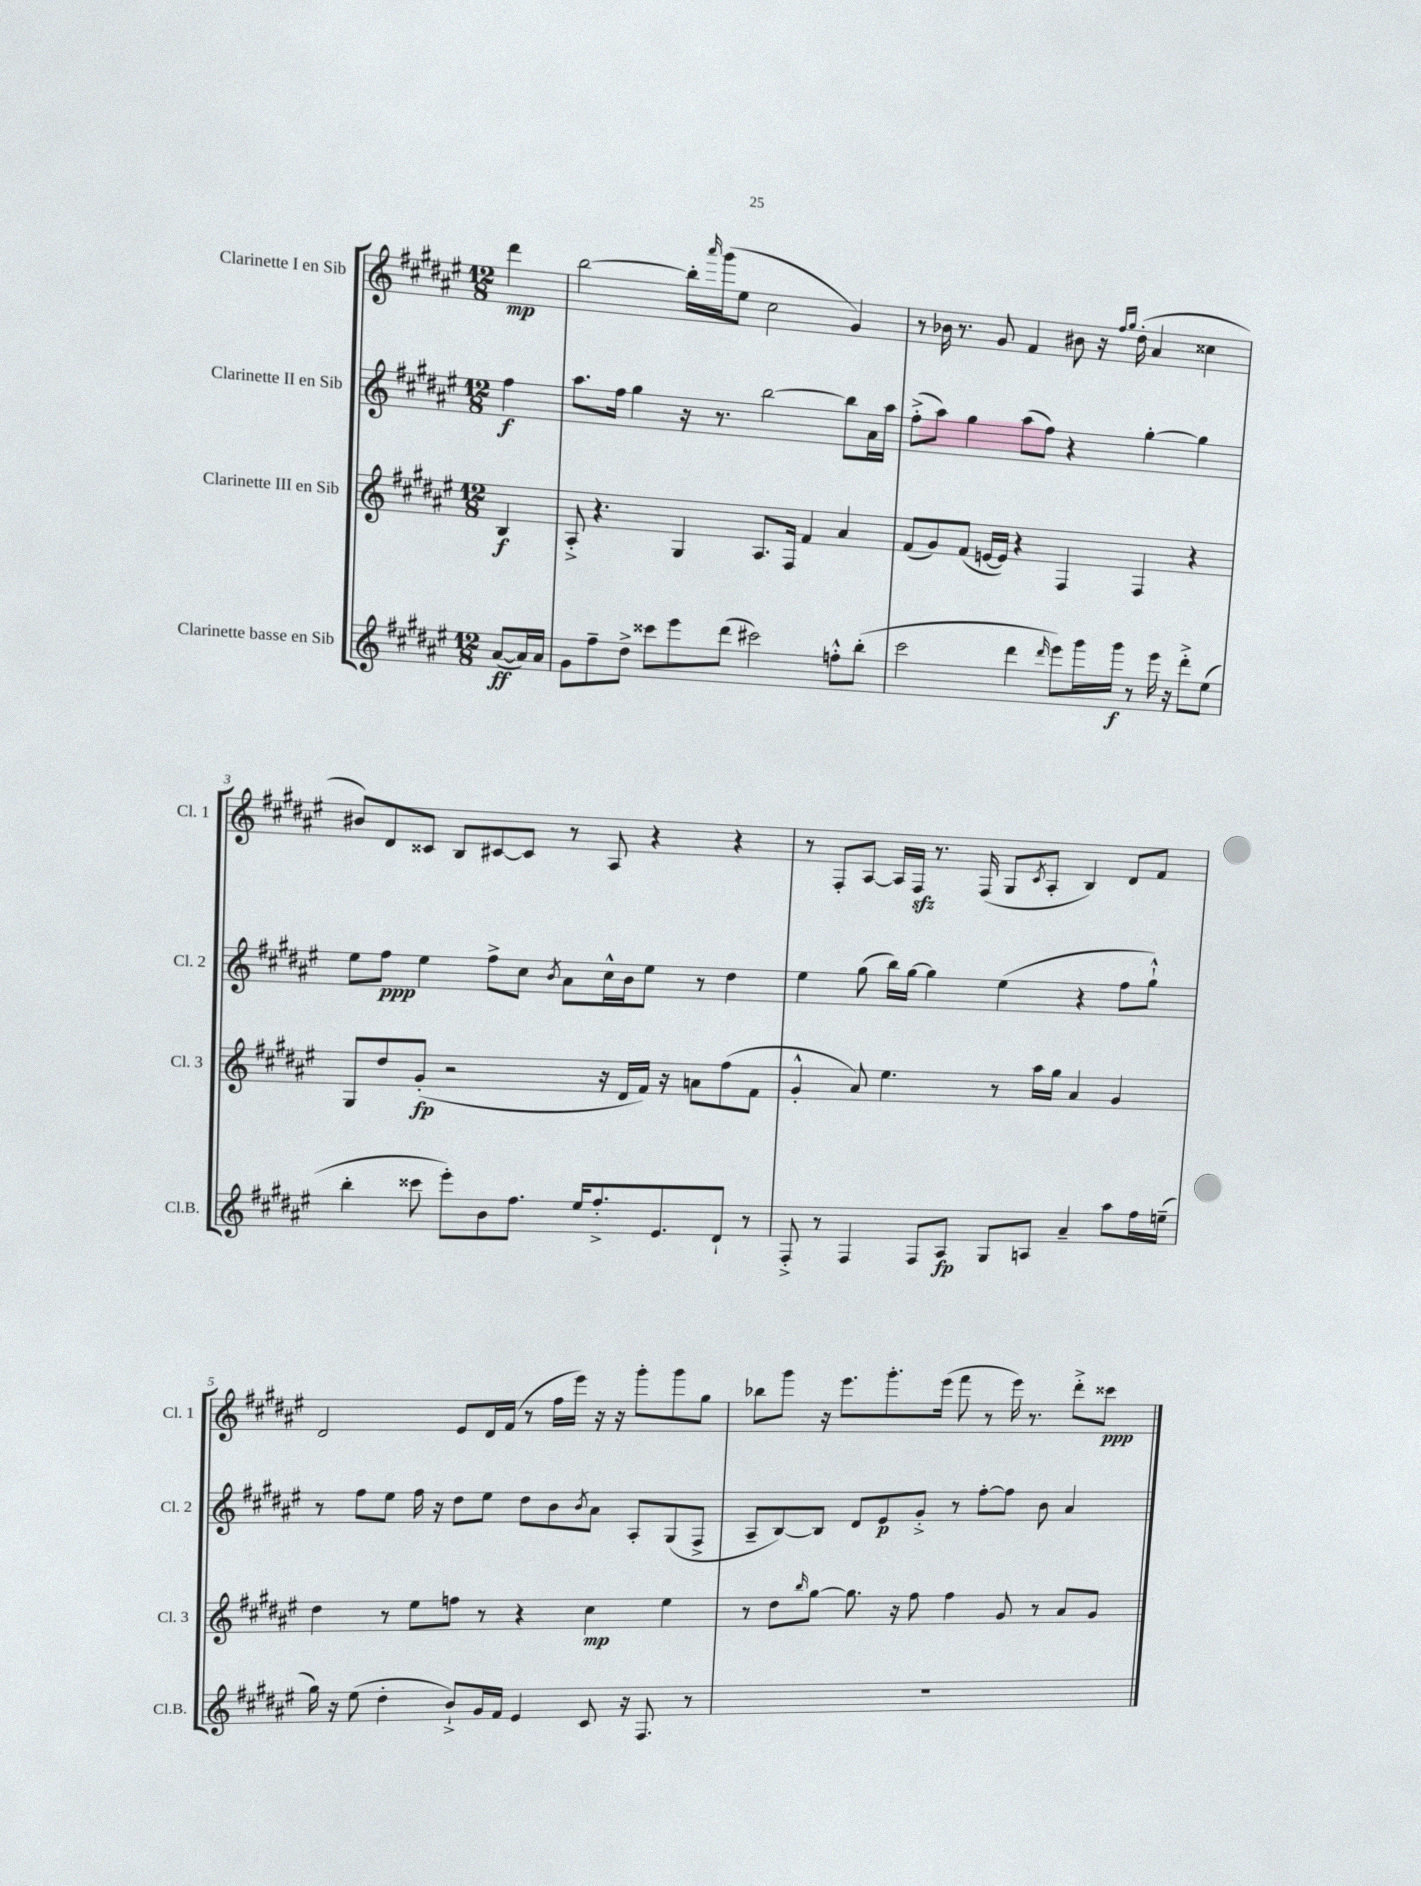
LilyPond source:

<<
\new StaffGroup <<
\new Staff = "s0" \with { instrumentName = "Clarinette I en Sib" shortInstrumentName = "Cl. 1" } {
    \clef treble \key fis \major \numericTimeSignature \time 12/8 \partial 4
    dis'''4\mp |
    b''2~ b''16-. \grace { ais'''16 } gis'''16( eis''8 cis''2 gis'4) |
    r8 bes'16 r8. gis'8 fis'4 bis'8 r16 \grace { fis''16 gis''16 } dis''16-.( ais'4 cisis''4 |
    bis'8) dis'8 cisis'8 b8 cis'8~ cis'8 r8 ais8 r4 r4 |
    r8 fis8-. ais8~ ais16 fis16\sfz r8. fis16( gis8 \acciaccatura { cis'8 } ais8-. b4) dis'8 fis'8 |
    dis'2 eis'8 dis'16 fis'16( r8 fis''16 eis'''16) r16 r16 gis'''8-. gis'''8 gis''8 |
    bes''8 gis'''8 r16 eis'''8. gis'''8.-. eis'''16( fis'''8 r8 eis'''16) r8. dis'''8-.-> cisis'''8\ppp \bar "|." |
}
\new Staff = "s1" \with { instrumentName = "Clarinette II en Sib" shortInstrumentName = "Cl. 2" } {
    \clef treble \key fis \major \numericTimeSignature \time 12/8 \partial 4
    fis''4\f |
    ais''8. fis''16 gis''4 r16 r8. b''2~ b''8 ais'16 ais''16 |
    fis''8-.->( ais''8) gis''4 ais''8( fis''8) r4 gis''4~-. gis''4 |
    eis''8 fis''8\ppp eis''4 fis''8-> cis''8 \acciaccatura { b'8 } ais'8 cis''16-^ b'16 eis''8 r8 dis''4 |
    eis''4 gis''8( b''16) gis''16~ gis''4 eis''4( r4 fis''8 gis''8-!-^) |
    r8 fis''8 eis''8 fis''16 r16 dis''8 eis''8 dis''8 b'8 \acciaccatura { b'8 } ais'8 ais8-. gis8( fis8-> |
    ais8-- b8~) b8 dis'8 eis'8\p gis'8-.-> r8 fis''8~-. fis''8 b'8 ais'4 \bar "|." |
}
\new Staff = "s2" \with { instrumentName = "Clarinette III en Sib" shortInstrumentName = "Cl. 3" } {
    \clef treble \key fis \major \numericTimeSignature \time 12/8 \partial 4
    b4\f |
    ais8-.-> r4. gis4 ais8. fis16 fis'4 ais'4 |
    fis'8( gis'8) fis'8( e'16~ e'16) r4 fis4 fis4 r4 |
    gis8 dis''8 gis'8-.\fp( r2 r16 dis'16 fis'16) r16 a'8 fis''8( fis'8 |
    gis'4-.-^ ais'8) eis''4. r8 ais''16 gis''16 ais'4 gis'4 |
    dis''4 r8 eis''8 f''8 r8 r4 cis''4\mp eis''4 |
    r8 dis''8 \grace { b''16 } gis''8~ gis''8. r16 fis''8 fis''4 gis'8 r8 ais'8 gis'8 \bar "|." |
}
\new Staff = "s3" \with { instrumentName = "Clarinette basse en Sib" shortInstrumentName = "Cl.B." } {
    \clef treble \key fis \major \numericTimeSignature \time 12/8 \partial 4
    ais'8~\ff( ais'16) ais'16 |
    gis'8 fis''8-- dis''8-> cisis'''8 eis'''8 dis'''8( cis'''2) f''8-.-^ b''8-.( |
    cis'''2 dis'''4 \grace { dis'''16 } eis'''8) gis'''16 gis'''16\f r8 eis'''16 r16 dis'''8-.-> eis''8( |
    b''4-. cisis'''8 eis'''8-.) b'8 fis''8. eis''16 fis''8.-.-> eis'8. dis'8-! r8 |
    fis8-.-> r8 fis4 fis8 ais8\fp gis8 a8 ais'4-- ais''8 fis''16 e''16--( |
    gis''16) r16 eis''8( dis''4-. b'8-!->) gis'16 fis'16 eis'4 cis'8 r16 fis8. r8 |
    R1. \bar "|." |
}
>>
>>
